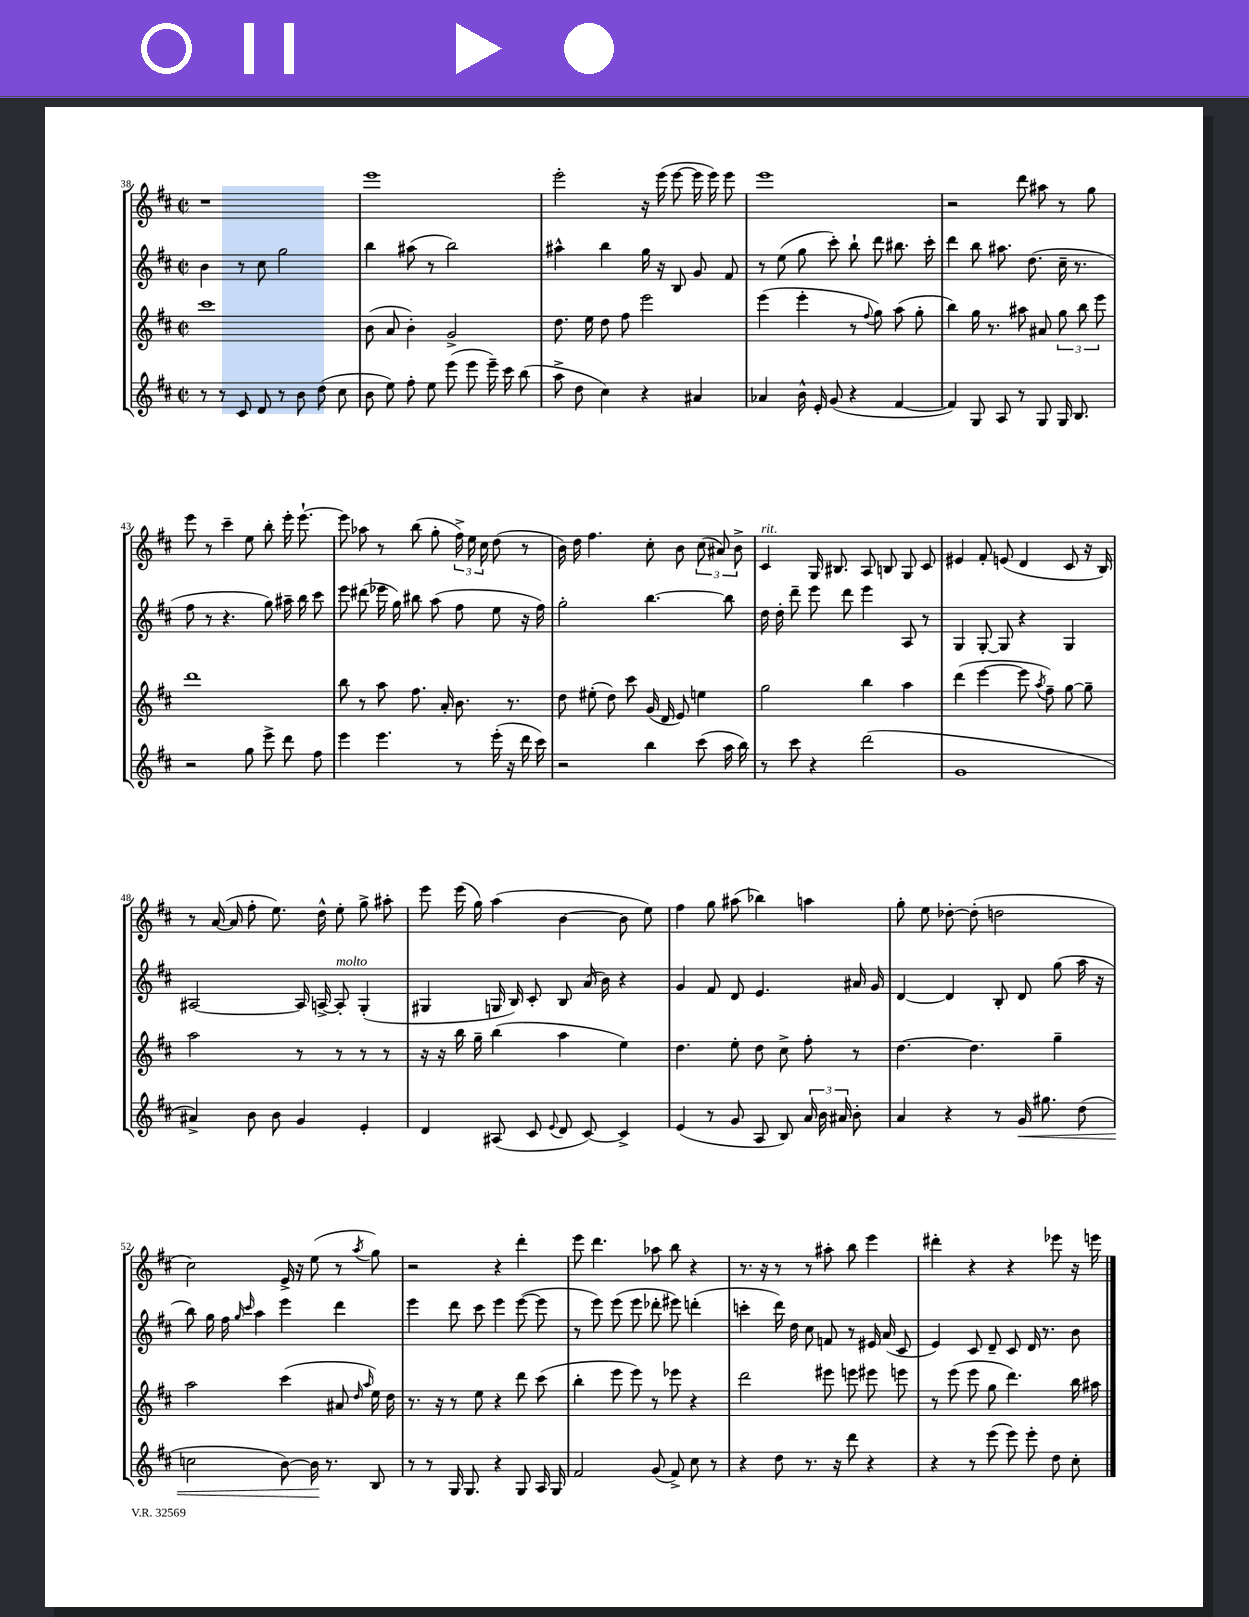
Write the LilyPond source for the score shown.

<<
\new StaffGroup <<
\new Staff = "s0" {
    \clef treble \key d \major \defaultTimeSignature \time 2/2
    \autoBeamOff r1 |
    e'''1 |
    e'''2-. r16 e'''16( e'''8~ e'''16 e'''16) e'''8 |
    e'''1 |
    r2 d'''8 ais''8 r8 g''8 |
    e'''8 r8 cis'''4-- e''8 b''8-. e'''16-. e'''8.~-! |
    e'''8 aes''8 r8 b''8( g''8-. \tuplet 3/2 { fis''16->) e''16 cis''16 } d''8( r8 |
    b'16) d''16 fis''4. cis''8-. b'8 \tuplet 3/2 { cis''8( ais'8) b'8-> } |
    cis'4^\markup { \italic "rit." } g16 bis8. a8 b8 g8 cis'8 |
    eis'4 fis'8-. e'8( d'4 cis'8 r16 b16) |
    r8 a'16~( a'16 fis''8-. e''8.) d''16-^ e''8-. g''8-> ais''8-. |
    e'''8 e'''16( g''16) a''4( b'4~ b'8 e''8) |
    fis''4 g''8 ais''8( bes''4) a''4 |
    g''8-. e''8 des''8~-. des''8-.( d''2 |
    cis''2) e'16-> r16 e''8( r8 \acciaccatura { a''8 } g''8) |
    r2 r4 d'''4-. |
    e'''8 d'''4. aes''8 b''8 r4 |
    r8. r16 r8 r8 ais''8-. b''8 e'''4 |
    dis'''4-. r4 r4 ees'''8 r16 e'''16 \bar "|." |
}
\new Staff = "s1" {
    \clef treble \key d \major \defaultTimeSignature \time 2/2
    \autoBeamOff b'4 r8 cis''8 g''2 |
    b''4 ais''8( r8 b''2) |
    ais''4-^ b''4 g''16 r16 b8 g'8 fis'8 |
    r8 e''8( g''8 cis'''8-.) b''8-! d'''8 bis''8. cis'''16-. |
    d'''4 b''8 ais''8. d''8.( cis''16-- r8. |
    fis''8 r8 r4. g''8) ais''16-- b''16 cis'''8 |
    e'''8 dis'''8( ees'''16 g''16) bis''8 a''8( fis''8 e''8 r16 fis''16) |
    g''2-. b''4.~ b''8 |
    d''16 d''16-. d'''8-- e'''8 d'''8 e'''4 a8 r8 |
    g4 g8~-. g8 r4 g4 |
    ais2~ ais16 a16~-> a8-.^\markup { \italic "molto" } g4-.( |
    gis4 g16 b16) cis'8-. b8 a'16( b'16) r4 |
    g'4 fis'8 d'8 e'4. ais'16 g'16 |
    d'4~ d'4 b8-. d'8 g''8( a''16 r16 |
    b''8) g''16 fis''16 \grace { g''16 cis'''16 } a''4 e'''4 d'''4 |
    e'''4 d'''8 cis'''8 e'''4 e'''8~( e'''8 |
    r8 e'''8) e'''8( e'''8 des'''8-. eis'''8) d'''4-.( |
    c'''4-. d'''16) d''16 cis''8 f'8 r8 eis'16 a'16( cis'8 |
    e'4) cis'8 d'8-- cis'8 d'16 r8. b'8 \bar "|." |
}
\new Staff = "s2" {
    \clef treble \key d \major \defaultTimeSignature \time 2/2
    \autoBeamOff cis'''1 |
    b'8( a'8 b'4-.) g'2-> |
    d''8. e''16 d''8 fis''8 e'''2 |
    e'''4( e'''4-. r8 \appoggiatura { fis''8 } g''8) a''8( g''8-. |
    b''4) g''16 r8. ais''8 ais'8 \tuplet 3/2 { g''8 b''8 e'''8 } |
    d'''1 |
    b''8 r8 a''8 fis''8. a'16-. b'8. r8. |
    d''8 eis''8-.( d''8) cis'''8 g'16( d'16 e'8) e''4 |
    g''2 b''4 a''4 |
    d'''4( e'''4~ e'''8 \acciaccatura { a''8 } fis''8--) g''8~ g''8-- |
    a''2 r8 r8 r8 r8 |
    r16 r16 b''16 g''16-- b''4( a''4 e''4) |
    d''4. e''8-. d''8 cis''8-> fis''8-. r8 |
    d''4.~ d''4. g''4-- |
    a''2 cis'''4( ais'8 \grace { d''16 a''16 } e''16) d''16 |
    r8. r16 r8 e''8 r4 d'''8 cis'''8( |
    b''4-. e'''8 e'''8) r8 ees'''8 r4 |
    d'''2 eis'''8 e'''8 eis'''8 e'''8 |
    r8 e'''8( e'''8 g''8 d'''4.) b''16 ais''16 \bar "|." |
}
\new Staff = "s3" {
    \clef treble \key d \major \defaultTimeSignature \time 2/2
    \autoBeamOff r8 r8 cis'8 d'8 r8 b'8 d''8( cis''8 |
    b'8 e''8) fis''8-. e''8 e'''8( e'''8 e'''16--) cis'''16 b''8( |
    a''8-> d''8 cis''4) r4 ais'4 |
    aes'4 b'16-^ e'16-. g'8( r4 fis'4~ |
    fis'4) g8 a8 r8 g8 g16 b8. |
    r2 g''8 e'''8-> d'''8 fis''8 |
    e'''4 e'''4. r8 e'''16-.( r16 d'''16 cis'''16) |
    r2 b''4 cis'''8( a''16 b''16) |
    r8 cis'''8 r4 d'''2( |
    g'1 |
    ais'4->) b'8 b'8 g'4 e'4-. |
    d'4 ais8( cis'8 \appoggiatura { e'8 } d'8 cis'8~) cis'4-> |
    e'4( r8 g'8 a8 b8) \tuplet 3/2 { a'16 b'16 ais'16 } b'8-. |
    a'4 r4 r8 g'16\< gis''8. d''8( |
    c''2 b'8~) b'16\! r8. b8 |
    r8 r8 g16 g8. r4 g8 a16 g16 |
    fis'2 g'8( fis'8->) cis''8 r8 |
    r4 d''8 r8. r16 d'''8 r4 |
    r4 r8 e'''8( e'''8) e'''8-. d''8 cis''8-. \bar "|." |
}
>>
>>
\layout { \context { \Score currentBarNumber = #38 } }
